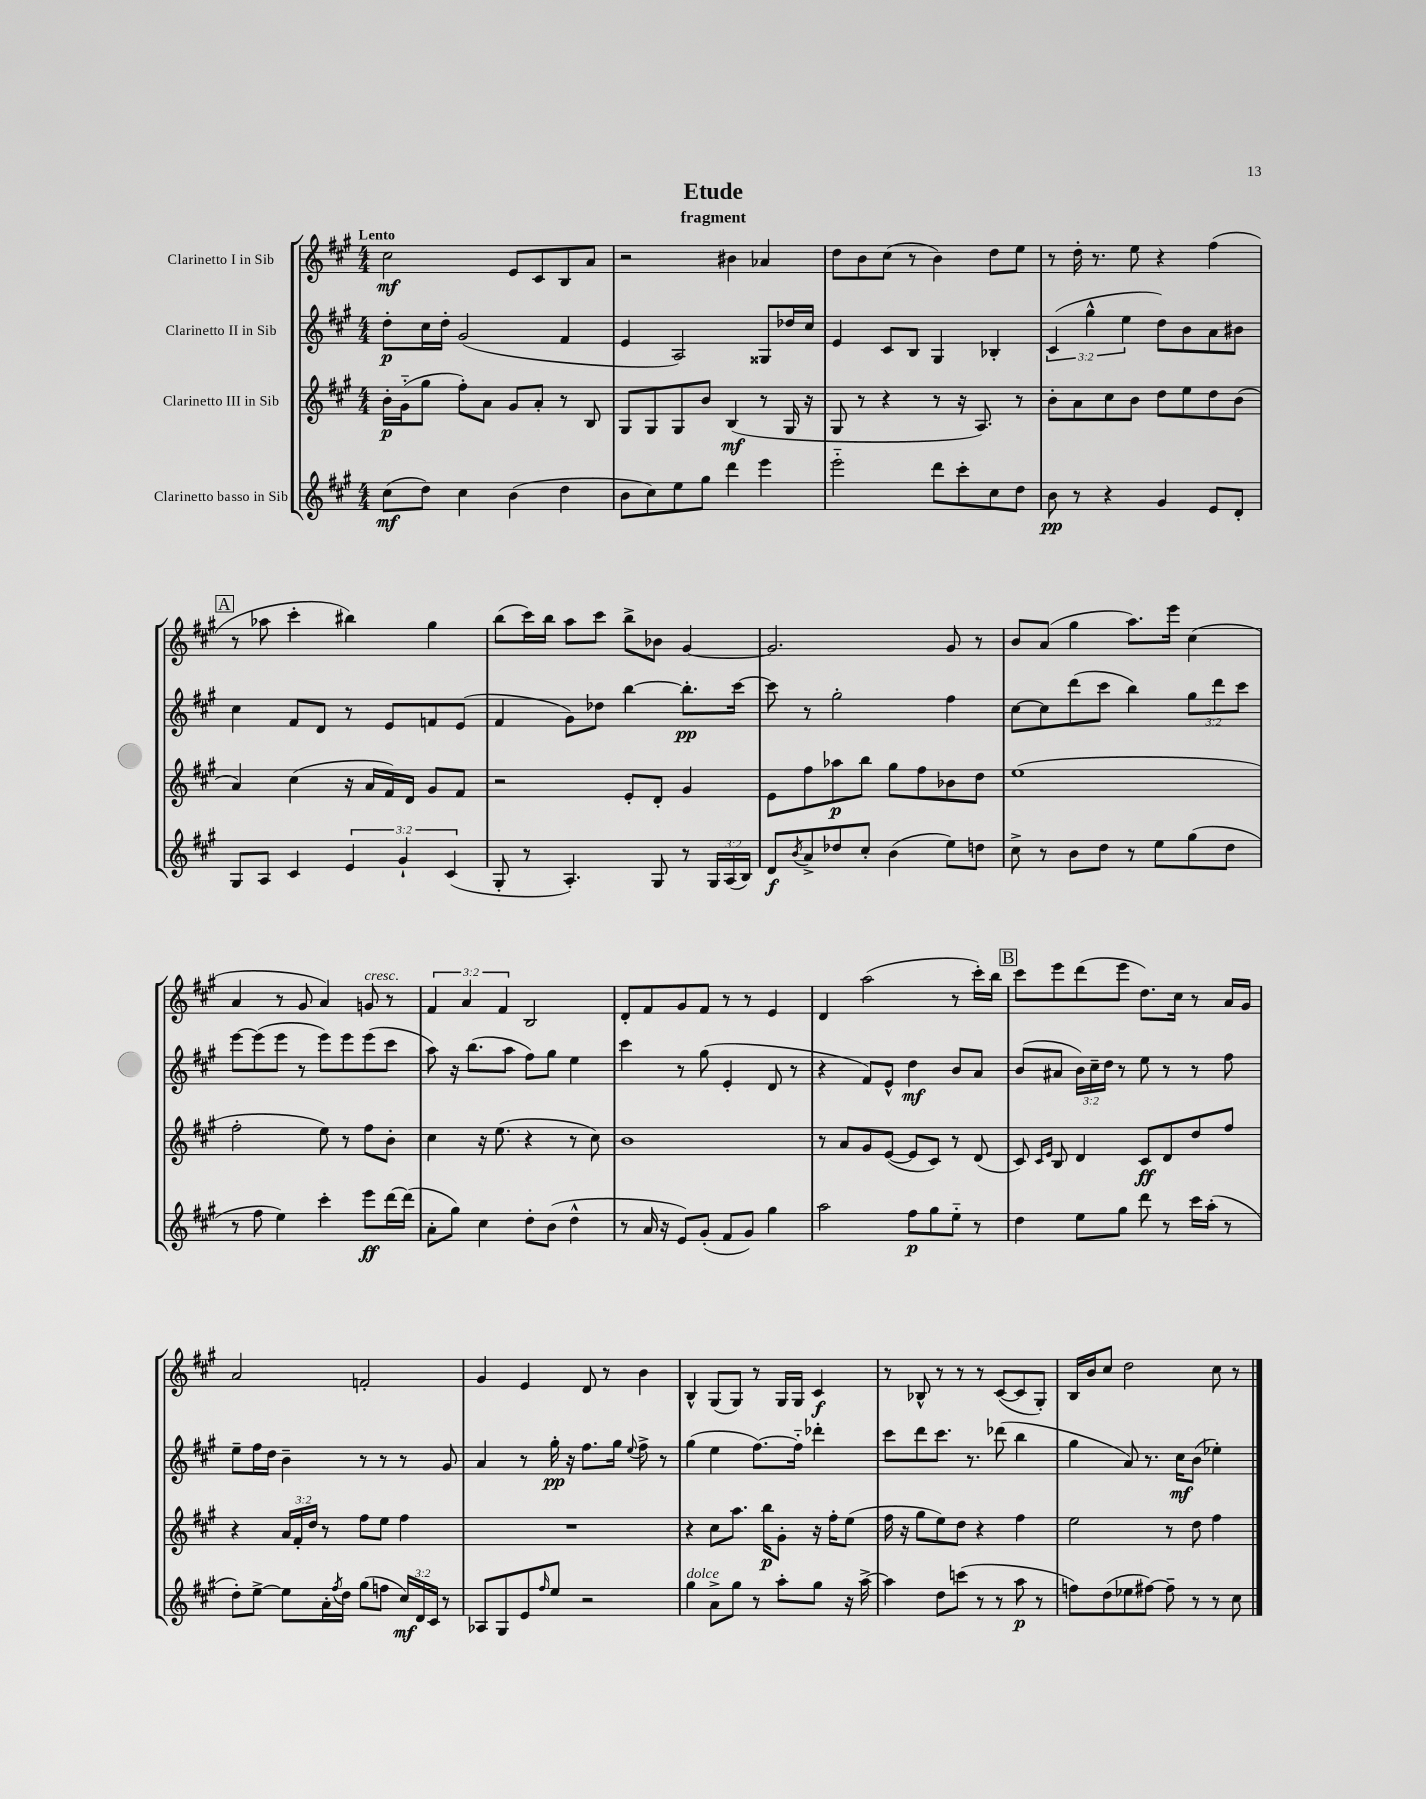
\header { title = "Etude" subtitle = "fragment" }
<<
\new StaffGroup <<
\new Staff = "s0" \with { instrumentName = "Clarinetto I in Sib" } {
    \clef treble \key a \major \numericTimeSignature \time 4/4 \override Staff.TupletNumber.text = #tuplet-number::calc-fraction-text \tempo "Lento"
    cis''2\mf e'8 cis'8 b8 a'8 |
    r2 bis'4 aes'4 |
    d''8 b'8 cis''8( r8 b'4) d''8 e''8 |
    r8 d''16-. r8. e''8 r4 fis''4( |
    \mark \markup { \box "A" } r8 aes''8 cis'''4-. bis''4) gis''4 |
    b''8( cis'''16) b''16 a''8 cis'''8 b''8-> bes'8 gis'4~ |
    gis'2. gis'8 r8 |
    b'8 a'8( gis''4 a''8.) e'''16 cis''4( |
    a'4 r8 gis'8 a'4) g'8^\markup { \italic "cresc." } r8 |
    \tuplet 3/2 { fis'4 a'4 fis'4 } b2 |
    d'8-. fis'8 gis'8 fis'8 r8 r8 e'4 |
    d'4 a''2( r8 cis'''16-.) b''16 |
    \mark \markup { \box "B" } cis'''8 e'''8 d'''8( e'''8 d''8.) cis''16 r8 a'16 gis'16 |
    a'2 f'2-. |
    gis'4 e'4 d'8 r8 b'4 |
    b4-^ gis8( gis8) r8 gis16 gis16 cis'4\f |
    r8 bes8-^ r8 r8 r8 cis'8~( cis'8 gis8-.) |
    b16 b'16 cis''8 d''2 cis''8 r8 \bar "|." |
}
\new Staff = "s1" \with { instrumentName = "Clarinetto II in Sib" } {
    \clef treble \key a \major \numericTimeSignature \time 4/4 \override Staff.TupletNumber.text = #tuplet-number::calc-fraction-text
    d''8-.\p cis''16 d''16-. gis'2( fis'4 |
    e'4 a2) gisis8 des''16 cis''16 |
    e'4 cis'8 b8 gis4 bes4-. |
    \tuplet 3/2 { cis'4( gis''4-^ e''4 } d''8) b'8 a'8 bis'8 |
    \mark \markup { \box "A" } cis''4 fis'8 d'8 r8 e'8 f'8 e'8( |
    fis'4 gis'8) des''8 b''4~ b''8.-.\pp cis'''16~ |
    cis'''8 r8 gis''2-. fis''4 |
    cis''8~ cis''8 d'''8( cis'''8 b''4) \tuplet 3/2 { gis''8 d'''8 cis'''8 } |
    e'''8~ e'''8( e'''8 r8 e'''8) e'''8 e'''8( cis'''8 |
    a''8) r16 b''8.( a''8 fis''8) gis''8 e''4 |
    cis'''4 r8 gis''8( e'4-. d'8 r8 |
    r4 fis'8) e'8-^ d''4\mf b'8 a'8 |
    \mark \markup { \box "B" } b'8( ais'8 \tuplet 3/2 { b'16) cis''16-- d''16 } r8 e''8 r8 r8 fis''8 |
    e''8-- fis''16 d''16 b'4-- r8 r8 r8 gis'8 |
    a'4 r8 gis''16-.\pp r16 fis''8. gis''16 \appoggiatura { e''8 } fis''8-> r8 |
    gis''4( e''4 fis''8.~) fis''16-_ des'''4-. |
    cis'''8 d'''8 cis'''8. r8. des'''8( b''4 |
    gis''4 a'8) r8. cis''16\mf b'8( ees''4-.) \bar "|." |
}
\new Staff = "s2" \with { instrumentName = "Clarinetto III in Sib" } {
    \clef treble \key a \major \numericTimeSignature \time 4/4 \override Staff.TupletNumber.text = #tuplet-number::calc-fraction-text
    b'16-.\p gis'16-_( gis''8 fis''8-.) a'8 gis'8 a'8-. r8 b8 |
    gis8 gis8 gis8 b'8 b4\mf( r8 gis16 r16 |
    gis8 r8 r4 r8 r16 a8.) r8 |
    b'8-. a'8 cis''8 b'8 d''8 e''8 d''8 b'8( |
    \mark \markup { \box "A" } a'4) cis''4( r16 a'16 fis'16) d'16 gis'8 fis'8 |
    r2 e'8-. d'8-. gis'4 |
    e'8 fis''8 aes''8\p b''8 gis''8 fis''8 bes'8 d''8 |
    e''1( |
    fis''2-. e''8) r8 fis''8 b'8-. |
    cis''4 r16 e''8.( r4 r8 cis''8) |
    b'1 |
    r8 a'8 gis'8 e'8~( e'8 cis'8) r8 d'8( |
    \mark \markup { \box "B" } cis'8) \grace { cis'16 e'16 } b8 d'4 cis'8\ff d'8 d''8 fis''8 |
    r4 \tuplet 3/2 { a'16 fis'16-. d''16 } r8 fis''8 e''8 fis''4 |
    R1 |
    r4 cis''8 a''8. b''16\p gis'8-. r16 fis''16-. e''8( |
    fis''16 r16 gis''8 e''8) d''8 r4 fis''4 |
    e''2 r8 d''8 fis''4 \bar "|." |
}
\new Staff = "s3" \with { instrumentName = "Clarinetto basso in Sib" } {
    \clef treble \key a \major \numericTimeSignature \time 4/4 \override Staff.TupletNumber.text = #tuplet-number::calc-fraction-text
    cis''8\mf( d''8) cis''4 b'4( d''4 |
    b'8 cis''8) e''8 gis''8 d'''4 e'''4 |
    e'''2-_ d'''8 cis'''8-. cis''8 d''8 |
    b'8\pp r8 r4 gis'4 e'8 d'8-. |
    \mark \markup { \box "A" } gis8 a8 cis'4 \tuplet 3/2 { e'4 gis'4-! cis'4( } |
    gis8-. r8 a4.-.) gis8 r8 \tuplet 3/2 { gis16 a16( b16) } |
    d'8\f \acciaccatura { b'8 } a'8-> des''8 cis''8-. b'4( e''8) d''8 |
    cis''8-> r8 b'8 d''8 r8 e''8 gis''8( d''8 |
    r8 fis''8 e''4) cis'''4-. e'''8\ff d'''16~ d'''16( |
    a'8-. gis''8) cis''4 d''8-. b'8( d''4-^ |
    r8 a'16 r16 e'8) gis'8-.( fis'8 gis'8) gis''4 |
    a''2 fis''8\p gis''8 e''8-_ r8 |
    \mark \markup { \box "B" } d''4 e''8 gis''8 d'''8 r8 cis'''16 a''16-.( r8 |
    d''8-.) e''8~-> e''8 a'16-. \acciaccatura { fis''8 } d''16 gis''8( f''8 \tuplet 3/2 { cis''16\mf) d'16 cis'16 } r8 |
    aes8 gis8 e'8 \grace { fis''16 } e''8 r2 |
    gis''4^\markup { \italic "dolce" } a'8-> gis''8 r8 a''8-. gis''8 r16 a''16~-> |
    a''4 d''8 c'''8( r8 r8 a''8\p r8 |
    f''8) d''8( ees''8 fis''8~) fis''8-- r8 r8 cis''8 \bar "|." |
}
>>
>>
\layout { \context { \Score \remove "Bar_number_engraver" } }
